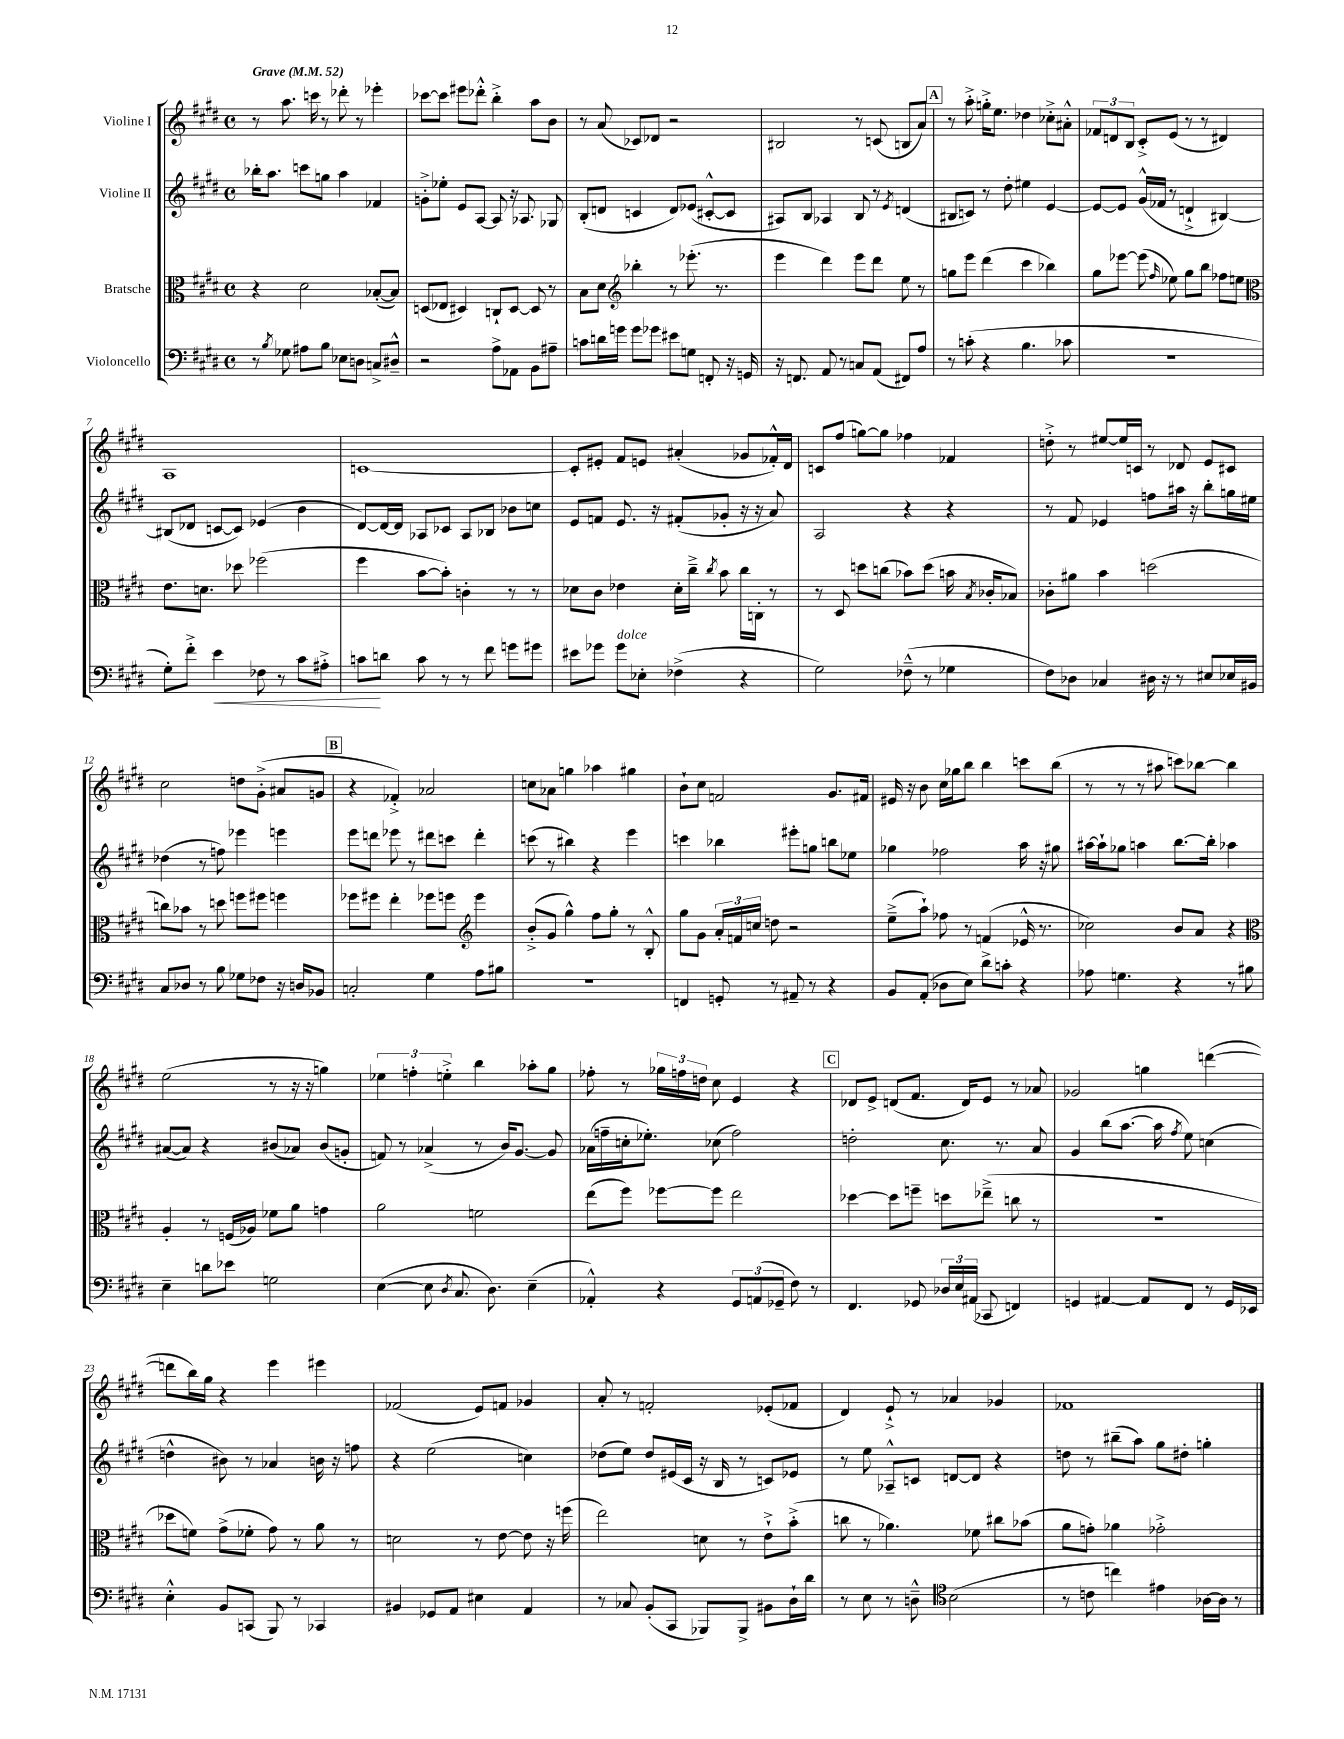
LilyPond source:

<<
\new StaffGroup <<
\new Staff = "s0" \with { instrumentName = "Violine I" } {
    \clef treble \key e \major \defaultTimeSignature \time 4/4 \tempo "Grave" 4 = 52
    \autoBeamOff r8 a''8. c'''16 r8 des'''8-. r8 ees'''4-. |
    ces'''8[~ ces'''8] eis'''8[ des'''8]-.-^ b''4-.-> a''8[ b'8] |
    r8 a'8( ces'8[) des'8] r2 |
    bis2 r8 c'8( b8[ a'8]) |
    \mark \markup { \box "A" } r8 a''8-.-> g''16[-.-> e''8.] des''4 ces''8[-.-> ais'8]-.-^ |
    \tuplet 3/2 { fes'8[ d'8 b8] } cis'8[-.-> e'8]( r8 r8 dis'4) |
    a1 |
    c'1~ |
    c'8[-. eis'8]-. fis'8[ e'8] ais'4-.( ges'8[ fes'16-.-^) dis'16] |
    c'8[ fis''8]( g''8[~) g''8] fes''4 fes'4 |
    d''8-.-> r8 eis''8[~ eis''16 c'16] r8 des'8 e'8[ cis'8] |
    cis''2 d''8[ gis'8]-.->( ais'8[ g'8] |
    \mark \markup { \box "B" } r4 fes'4-.->) aes'2 |
    c''8[ aes'8] g''4 aes''4 gis''4 |
    b'8[-! cis''8] f'2 gis'8.[ fis'16] |
    eis'16 r16 b'8 cis''16[ ges''16 b''8] b''4 c'''8[ b''8]( |
    r8 r8 r8 ais''8 c'''8[) bes''8]~ bes''4 |
    e''2( r8 r16 r16 g''4) |
    \tuplet 3/2 { ees''4 f''4-. e''4-.-> } b''4 aes''8[-. gis''8] |
    fes''8-. r8 \tuplet 3/2 { ges''16[ f''16 d''16] } cis''8 e'4 r4 |
    \mark \markup { \box "C" } des'8[ e'8]-> d'8[( fis'8.] d'16[) e'8] r8 aes'8 |
    ges'2 g''4 d'''4~( |
    d'''8[ b''16) gis''16] r4 e'''4 eis'''4 |
    fes'2( e'8[) f'8] ges'4 |
    a'8-. r8 f'2-. ees'8[-.( fes'8] |
    dis'4) e'8-!-> r8 aes'4 ges'4 |
    fes'1 \bar "|." |
}
\new Staff = "s1" \with { instrumentName = "Violine II" } {
    \clef treble \key e \major \defaultTimeSignature \time 4/4
    \autoBeamOff bes''16[-. a''8.] c'''8[ g''8] a''4 fes'4 |
    g'8[-.-> ees''8]-. e'8[ a8]~ a8 r16 aes8. ges8 |
    b8[-.( d'8] c'4 d'8[) ees'8]( cis'8[~-.-^ cis'8] |
    ais8[) b8] aes4 b8 r8 \acciaccatura { e'8 } d'4( |
    \mark \markup { \box "A" } bis8[ c'8]) r8 dis''8-. eis''4 e'4~ |
    e'8[~ e'8] gis'16[-^( fes'16] r8 d'4-!-> bis4~) |
    bis8[( des'8] c'8[~ c'8]) ees'4( b'4 |
    dis'8[~) dis'16~ dis'16] aes8[ ces'8] aes8[ bes8] bes'8[ c''8] |
    e'8[ f'8] e'8. r16 fis'8[-.( ges'8]-. r16 r16 a'8) |
    a2 r4 r4 |
    r8 fis'8 ees'4 f''8[ ais''16] r16 b''8[-. g''16 eis''16] |
    des''4( r8 f''8) ees'''4 e'''4 |
    \mark \markup { \box "B" } e'''8[ d'''8] ees'''8 r8 dis'''8[ c'''8] dis'''4-. |
    c'''8( r8 bis''4) r4 e'''4 |
    c'''4 bes''4 eis'''8[-. g''8] b''8[ ees''8] |
    ges''4 fes''2 a''16 r16 gis''8 |
    ais''16[~ ais''16-! ges''8] a''4 b''8.[~ b''16]-. aes''4 |
    ais'8[~( ais'8]) r4 bis'8[( aes'8]) bis'8[( g'8]-. |
    f'8) r8 aes'4->( r8 b'16[) gis'8.]~ gis'8 |
    aes'16[( f''16-- c''16-. ees''8.]-.) ces''8( f''2) |
    \mark \markup { \box "C" } d''2-. cis''8. r8. a'8 |
    gis'4 b''8[( a''8.]~ a''16 \acciaccatura { fis''8 } e''8) c''4( |
    d''4-^ bis'8) r8 aes'4 b'16 r16 f''8 |
    r4 e''2( c''4) |
    des''8[( e''8]) des''8[ eis'16( cis'16] r16 b16 r8 c'8[) ees'8] |
    r8 e''8 aes8[---^ c'8] d'8[~ d'8] r4 |
    d''8 r8 bis''8[--( a''8]) gis''8[ dis''8]-. g''4-. \bar "|." |
}
\new Staff = "s2" \with { instrumentName = "Bratsche" } {
    \clef alto \key e \major \defaultTimeSignature \time 4/4
    \autoBeamOff r4 dis'2 bes8[~-.( bes8]) |
    d8[( ees8] dis4) c8[-! dis8]~ dis8 r8 |
    b8[ dis'8] \clef treble bes''4-. r8 ees'''8.-.( r8. |
    e'''4 dis'''4) e'''8[ dis'''8] e''8 r8 |
    \mark \markup { \box "A" } g''8[ e'''8] dis'''4( cis'''4 bes''4) |
    gis''8[ ees'''8]~ ees'''8( \grace { fis''16 } ees''8) gis''8[ b''8] fes''8[ e''8] |
    \clef alto e'8.[ d'8.] des''8 fes''2( |
    fis''4 b'8[~ b'8]-.) c'4-. r8 r8 |
    des'8[ cis'8] ees'4 des'16[-. cis''16]---> \acciaccatura { cis''8 } b'8 cis''16[ c16]-. r8 |
    r8 dis8 d''8[ c''8]( bes'8[) d''8]( b'16 \acciaccatura { b8 } ces'16[-. bes8]) |
    ces'8[-. ais'8] b'4 d''2( |
    c''8[) bes'8] r8 d''8 f''8[ fis''8] f''4 |
    \mark \markup { \box "B" } fes''8[ fis''8] e''4-. fes''8[ f''8] \clef treble e'''4 |
    b'8[-.->( gis'8] gis''4-^) fis''8[ gis''8]-. r8 b8-.-^ |
    gis''8[ gis'8] \tuplet 3/2 { a'16[-. f'16 c''16] } d''8 r2 |
    e''8[--->( a''8]-!) fes''8 r8 f'4( ees'16-^ r8. |
    ces''2) b'8[ a'8] r4 |
    \clef alto a4-. r8 f16[( aes16]) fes'8[ a'8] g'4 |
    a'2 f'2 |
    e''8[( fis''8]) fes''8[~ fes''8] e''2 |
    \mark \markup { \box "C" } des''4~ des''8[ f''8]-- d''8[ ees''8]--->( c''8 r8 |
    R1 |
    des''8[ f'8]) gis'8[->( fes'8]-. gis'8) r8 a'8 r8 |
    d'2 r8 e'8~ e'8 r16 f''16( |
    e''2) d'8 r8 e'8[-!-> b'8]-.->( |
    c''8 r8 aes'4.) fes'8 cis''8[ bes'8]( |
    a'8[ g'8]-.) aes'4 ges'2-.-> \bar "|." |
}
\new Staff = "s3" \with { instrumentName = "Violoncello" } {
    \clef bass \key e \major \defaultTimeSignature \time 4/4
    \autoBeamOff r8 \acciaccatura { b8 } ges8 ais8[ b8] ees8[ d8] c8[-> dis8]---^ |
    r2 a8[-> aes,8] b,8[ ais8]-- |
    c'8[ d'16 g'16] g'8[ ges'8] eis'8[ g8] f,8-. r16 g,16 |
    r16 f,8. a,8 r8 c8[ a,8]( fis,8[) a8] |
    \mark \markup { \box "A" } r8 c'8-.( r4 b4. ces'8 |
    R1 |
    gis8[-.) fis'8]-.-> e'4\< fes8 r8 cis'8[ ais8]-.-> |
    c'8[\! d'8] c'8 r8 r8 fis'8 g'8[ gis'8] |
    eis'8[ ges'8] ges'8[^\markup { \italic "dolce" } ees8]-. fes4->( r4 |
    gis2) fes8---^( r8 ges4 |
    fis8[) des8] ces4 dis16 r16 r8 eis8[ ees16 bis,16] |
    cis8[ des8] r8 b8 ges8[ fes8] r16 d16[ bes,8] |
    \mark \markup { \box "B" } c2-. gis4 a8[ bis8] |
    R1 |
    f,4 g,8-. r8 ais,8-- r8 r4 |
    b,8[ a,8]-.( des8[ e8]) dis'8[-> c'8]-. r4 |
    aes8 g4. r4 r8 bis8 |
    e4-- d'8[ ees'8] g2 |
    e4~( e8 \acciaccatura { dis8 } cis8. dis8.) e4--( |
    aes,4-.-^) r4 \tuplet 3/2 { gis,8[ a,8( ges,8]-- } fis8) r8 |
    \mark \markup { \box "C" } fis,4. ges,8 \tuplet 3/2 { des16[ e16 ais,16]( } ces,8 f,4) |
    g,4 ais,4~ ais,8[ fis,8] r8 g,16[ ees,16] |
    e4-.-^ b,8[ c,8]( b,,8) r8 ces,4 |
    bis,4 ges,8[ a,8] eis4 a,4 |
    r8 ces8 b,8[-.( cis,8] bes,,8[) bes,,8]-> bis,8[ dis16-! dis'16] |
    r8 e8 r8 d8---^ \clef tenor b2( |
    r8 c'8 c''4) eis'4 aes16[~ aes16] r8 \bar "|." |
}
>>
>>
